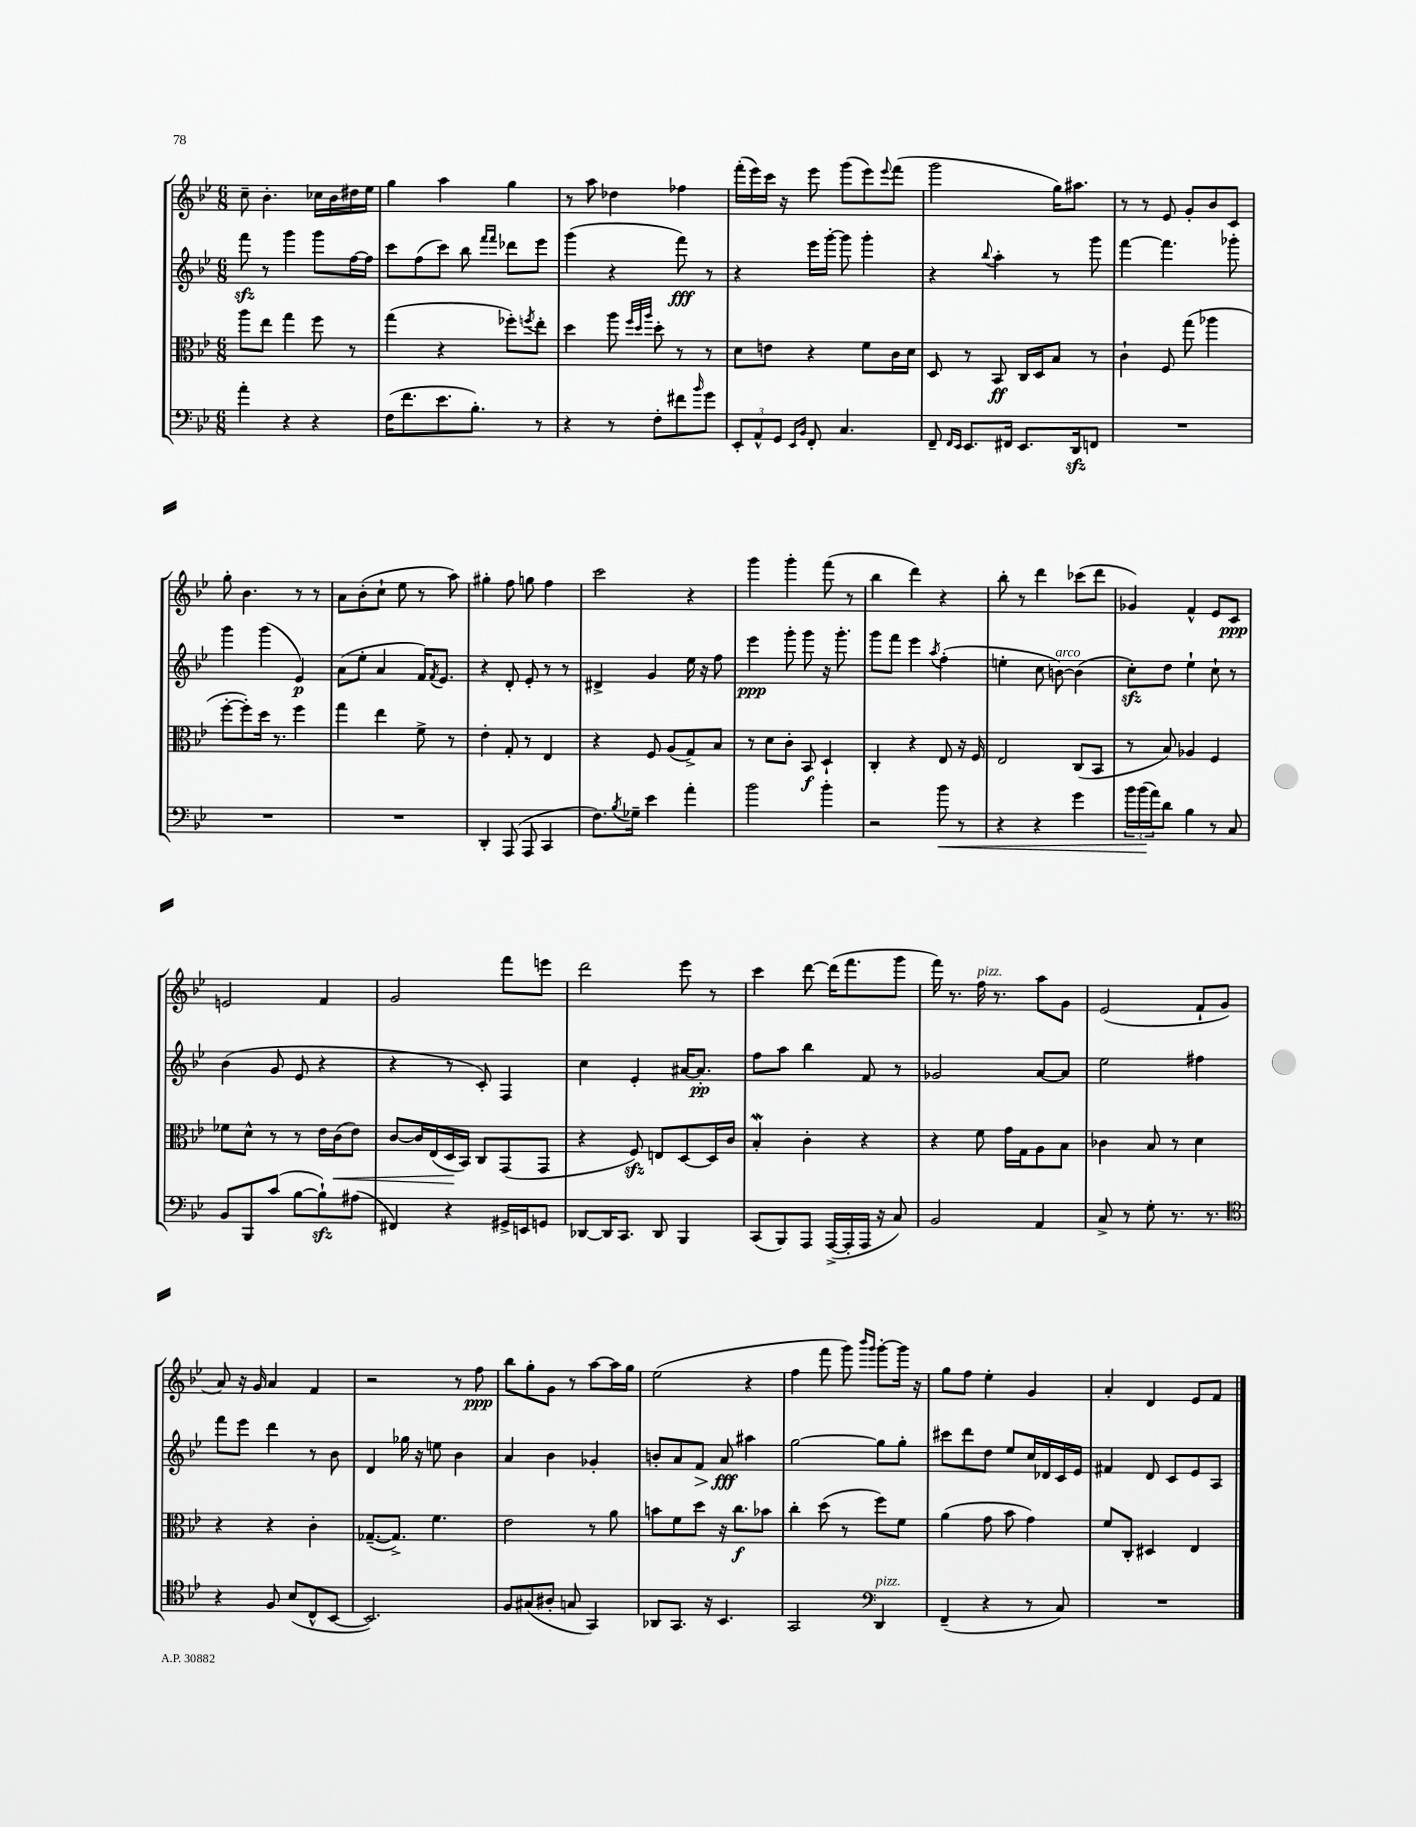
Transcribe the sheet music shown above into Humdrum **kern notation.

**kern	**kern	**kern	**kern
*staff4	*staff3	*staff2	*staff1
*clefF4	*clefC3	*clefG2	*clefG2
*k[b-e-]	*k[b-e-]	*k[b-e-]	*k[b-e-]
*M6/8	*M6/8	*M6/8	*M6/8
4a'\	8aa\L	8fff\	8cc~\
.	8ee-\J	8r	4.b-'\
4r	4gg\	4ggg\	.
4r	8ff\	8ggg\L	16cc-\LL
.	.	.	16b-\
.	8r	[16ff\L	16dd#\
.	.	16ff\]JJ	16ee-\JJ
=	=	=	=
(16F\LK	(4gg\	8ccc\L	4gg\
8.f\	.	.	.
.	.	(8ff\	.
8.e-\	4r	8ccc\J)	4aa\
.	.	8bb-\	.
8.B-'\J)	.	.	.
.	.	16qqfff/LL	.
.	.	16qqfff/JJ	.
.	8ff-'\L)	8ddd-\L	4gg\
.	8qff/	.	.
8r	8ee-'\J	8eee-\J	.
=	=	=	=
4r	4dd\	(4ggg\	8r
.	.	.	8aa\
8r	8aa\	4r	4dd-\
.	32qqff/LLL	.	.
.	32qqdd/	.	.
.	32qqaa/JJJ	.	.
8F'\L	8dd'\	.	.
8f#\	8r	8fff\)	4ff-\
16qqb-/	.	.	.
8g\J	8r	8r	.
=	=	=	=
12EE-'/L	8d\L	4r	(16fff'\LL
.	.	.	16eee-\)
12AA^^/	.	.	.
.	8e\J	.	16ccc\JJ
12GG/J	.	.	.
.	.	.	16r
16qqEE-/LL	.	.	.
16qqBB-/JJ	.	.	.
8FF'/	4r	16eee-\LL	8eee-\
.	.	[16ggg'\JJ	.
4.C/	.	8ggg\]	(8ggg\L
.	8f\L	4ggg'\	8eee-\)
.	.	.	8qqeee-/
.	16c\L	.	(8fff\J
.	16d\JJ	.	.
=	=	=	=
8FF~/	8D/	4r	2ggg\
16qqFF/LL	.	.	.
16qqEE-/JJ	.	.	.
8.EE-/L	8r	.	.
.	.	8qqbb-/	.
.	8BB-/	4aa'\	.
16FF#/Jk	.	.	.
8.EE-/L	16C/LL	.	.
.	16D/J	.	.
.	8B-/J	8r	16gg\LK)
16DD/k	.	.	8.aa#\J
8FF/J	8r	8ggg\	.
=	=	=	=
2.r	4c`\	[4fff\	8r
.	.	.	8r
.	8F/	4.fff\]	8e-/
.	(8gg\	.	8g'/L
.	4aa-\	.	8b-/
.	.	8ggg-'\	8c/J
=	=	=	=
2.r	[8ff'\L	4ggg\	8gg'\
.	8ff'\])	.	4.b-\
.	16dd\Jk	(4ggg\	.
.	8.r	.	.
.	4ff\	4e-/)	8r
.	.	.	8r
=	=	=	=
2.r	4gg\	(8a\L	8a\L
.	.	8ee-'\J	(8b-'\
.	4ee-\	4a/	8cc`\J
.	.	.	8ee-\
.	8f^\	16f/LK)	8r
.	.	8qf/	.
.	.	8.e-/J	.
.	8r	.	8aa\)
=	=	=	=
4DD'/	4e-'\	4r	4gg#'\
(8AAA/	8G'/	8d'/	8ff\
8AAA/	8r	8e-'/	8gg\
4CC/	4E-/	8r	4ff\
.	.	8r	.
=	=	=	=
8.F\L)	4r	4d#^/	2ccc\
8qB-/	.	.	.
16G-~\Jk	.	.	.
4e-\	8F/	4g/	.
.	(8A/L	.	.
4a'\	8G^/)	16ee-\	4r
.	.	16r	.
.	8B-/J	8ff\	.
=	=	=	=
2b-\	8r	4eee-\	4ggg\
.	8d\L	.	.
.	8c'\J	8ggg'\	4ggg'\
.	8BB-/	8ggg\	.
4b-'\	4D`/	16r	(8fff\
.	.	8.ggg'\	.
.	.	.	8r
=	=	=	=
2r	4C'/	8ggg\L	4bb-\
.	.	8fff\J	.
.	4r	4eee-\	4ddd\)
.	.	8qaa/	.
8b-\	8E-/	(4ff'\	4r
8r	16r	.	.
.	16F/	.	.
=	=	=	=
4r	2E-/	4ee'\	8bb-'\
.	.	.	8r
4r	.	8cc\	4ddd\
.	.	[8b\)	.
4g\	(8C/L	(4b\]	(8ccc-\L
.	8BB-/J	.	8ddd\J
=	=	=	=
24b-\LL	8r	8cc'\L)	4g-/)
(24b-\	.	.	.
24a\J)	.	.	.
8d\J	8B-/)	8dd\J	.
4B-\	4A-/	4ee-`\	4f^^/
8r	4F/	8cc`\	8e-/L
8C/	.	8r	8c/J
=	=	=	=
8BB-/L	8f-\L	(4b-\	2e/
8BBB-/	8d^^\J	.	.
(8c/J	8r	8g/	.
[8B-\L	8r	8e-/	.
8B-`\])	16e-\LL	4r	4f/
.	(16c\J	.	.
(8A#\J	8e-\J)	.	.
=	=	=	=
4FF#/)	[8c/L	4r	2g/
.	16c/]L	.	.
.	(16E-/	.	.
4r	16D/	8r	.
.	16BB-/JJ)	.	.
.	8C/L	8c'/)	.
16GG#^/LL	(8GG/	4F/	8fff\L
16EE/J	.	.	.
8GG/J	8GG/J	.	8eee\J
=	=	=	=
[8DD-/L	4r	4cc\	2ddd\
16DD-/]K	.	.	.
8.CC/J	.	.	.
.	8F/)	4e-'/	.
8DD-/	8E/L	.	.
4BBB-/	[8D/	[16a#/LK	8eee-\
.	.	8.a#'/]J	.
.	16D/]L	.	8r
.	16c/JJ	.	.
=	=	=	=
(8CC/L	4B-'/	8ff\L	4ccc\
8BBB-/)	.	8aa\J	.
8AAA/J	4c'\	4bb-\	[8ddd\
([16AAA^/LL	.	.	(16ddd\]LK
16AAA'/]	.	.	8.fff\
16AAA/JJ	4r	8f/	.
16r	.	.	.
8C/)	.	8r	8ggg\J
=	=	=	=
2BB-/	4r	2g-/	16fff\)
.	.	.	8.r
.	8f\	.	16ff\
.	.	.	8.r
.	16g\LL	.	.
.	16G\J	.	.
4AA/	8A\	[8a/L	8aa\L
.	8B-\J	8a/]J	8g\J
=	=	=	=
8C^/	4c-\	2ee-\	(2e-/
8r	.	.	.
8G'\	8B-/	.	.
8.r	8r	.	.
.	4d\	4ff#\	8f`/L
8.r	.	.	.
.	.	.	8g/J
=	=	=	=
*clefC4	*	*	*
4r	4r	8fff\L	8a/)
.	.	8eee-\J	16r
.	.	.	16g/
8F/	4r	4ddd\	4a/
(8B-/L	.	.	.
8C^^/	4c'\	8r	4f/
[8BB-/J	.	8b-\	.
=	=	=	=
2.BB-/])	([8.G-~/L	4d/	2r
.	8.G-^/]J)	.	.
.	.	16gg-\	.
.	.	16r	.
.	4.f\	8ee\	.
.	.	4b-\	8r
.	.	.	8ff\
=	=	=	=
8F/L	2e-\	4a/	8bb-\L
(8G#/	.	.	8gg'\
8A#'/J	.	4b-\	8g\J
8G/	.	.	8r
4GG/)	8r	4g-'/	[8aa\L
.	8a\	.	16aa\]L
.	.	.	16gg\JJ
=	=	=	=
8AA-/L	8b\L	8b'/L	(2ee-\
8.GG/J	8f\	8a/	.
.	8dd\J	8f/J	.
16r	.	.	.
4.BB-/	16r	8a/	.
.	8.cc\L	.	.
.	.	4aa#\	4r
.	8b-\J	.	.
=	=	=	=
2GG/	4cc'\	[2gg\	4ff\
.	(8dd\	.	8fff\
.	8r	.	8ggg\)
*clefF4	*	*	*
.	.	.	16qqbbb-/LL
.	.	.	16qqggg/JJ
4DD/	8ff\L)	8gg\]L	[8ggg'\L
.	8f\J	8gg'\J	16ggg\]Jk
.	.	.	16r
=	=	=	=
(4FF~/	(4a\	8ccc#\L	8gg\L
.	.	8ddd\	8ff\J
4r	8g\	8dd\J	4ee-'\
.	8b-\	8ee-/L	.
8r	4g\)	16cc/L	4g/
.	.	16d-/	.
8C/)	.	16c/	.
.	.	16e-/JJ	.
=	=	=	=
2.r	8f/L	4f#/	4a'/
.	8C'/J	.	.
.	4D#/	8d/	4d/
.	.	8c/L	.
.	4E-/	8e-/	8e-/L
.	.	8A/J	8f/J
==	==	==	==
*-	*-	*-	*-
